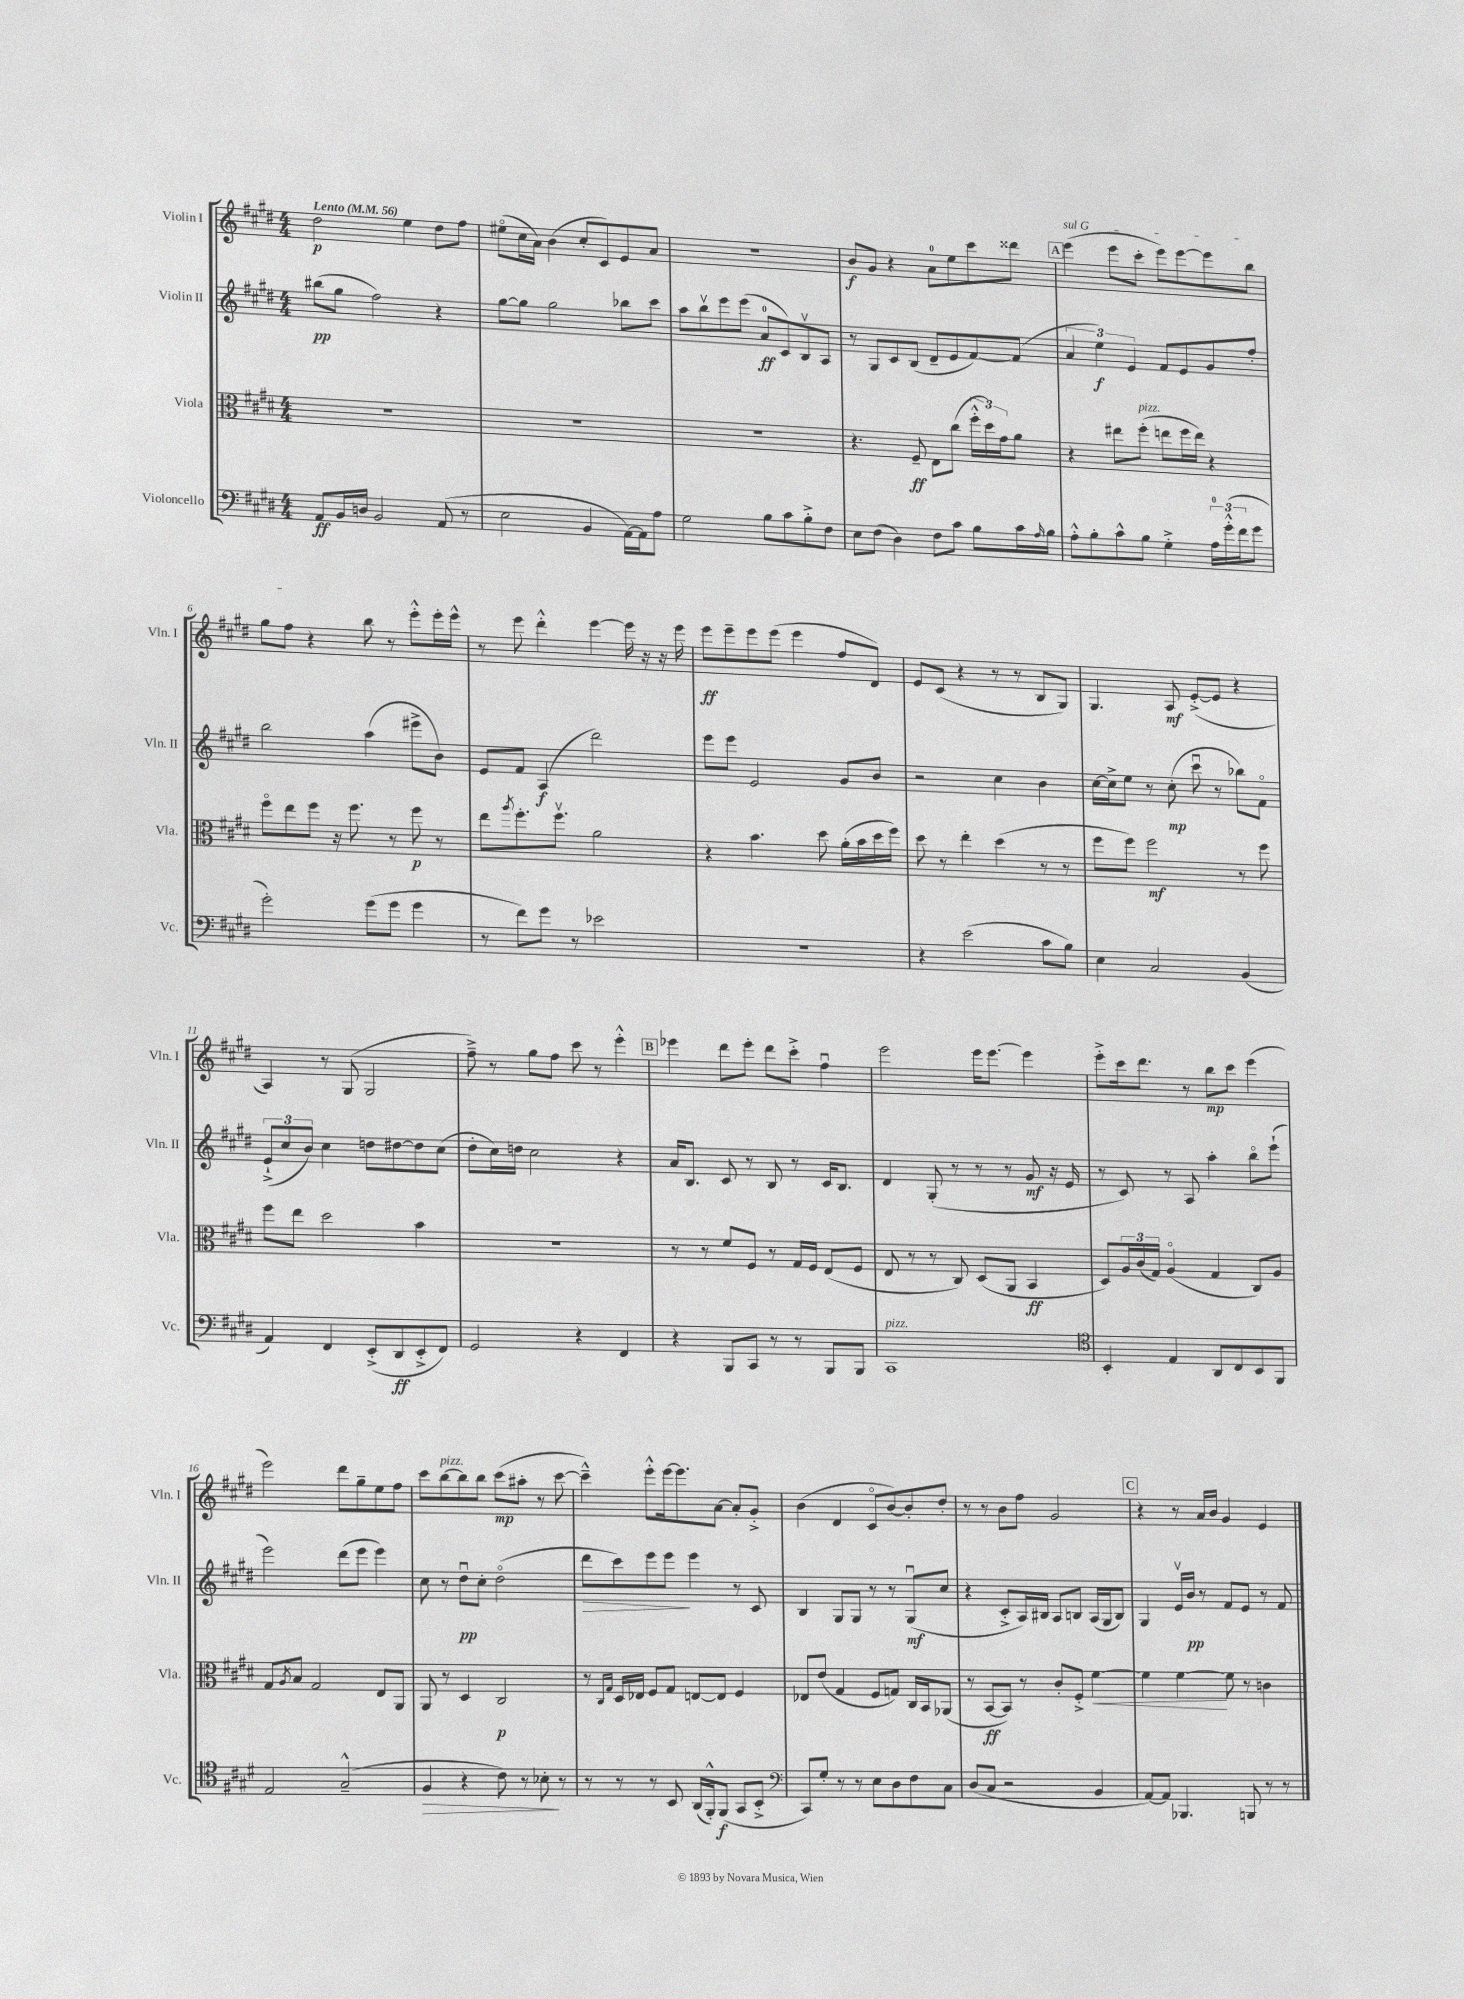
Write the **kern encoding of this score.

**kern	**dynam	**kern	**dynam	**kern	**dynam	**kern	**dynam
*part4	*part4	*part3	*part3	*part2	*part2	*part1	*part1
*staff4	*staff4	*staff3	*staff3	*staff2	*staff2	*staff1	*staff1
*I"Violoncello	*	*I"Viola	*	*I"Violin II	*	*I"Violin I	*
*I'Vc.	*	*I'Vla.	*	*I'Vln. II	*	*I'Vln. I	*
*clefF4	*	*clefC3	*	*clefG2	*	*clefG2	*
*k[f#c#g#d#]	*	*k[f#c#g#d#]	*	*k[f#c#g#d#]	*	*k[f#c#g#d#]	*
*M4/4	*	*M4/4	*	*M4/4	*	*M4/4	*
*MM56	*	*MM56	*	*MM56	*	*MM56	*
=1	=1	=1	=1	=1	=1	=1	=1
!	!	!	!	!	!	!LO:TX:a:B:t=Lento	!
8AA/L	ff	1r	.	(8bb#X\L	pp	2dd#\	p
16BB/L	.	.	.	8gg#\J	.	.	.
16Dn/JJ	.	.	.	.	.	.	.
2BB/	.	.	.	2ff#\)	.	.	.
.	.	.	.	.	.	4ee\	.
(8AA/	.	.	.	4r	.	8dd#\L	.
8r	.	.	.	.	.	8ff#\J	.
=2	=2	=2	=2	=2	=2	=2	=2
2E\	.	1r	.	[8gg#\L	.	(8ee#X\L	.
.	.	.	.	8gg#\J]	.	16cc#\L	.
.	.	.	.	.	.	16a\JJ)	.
.	.	.	.	2gg#\	.	(4b\	.
4BB/	.	.	.	.	.	8cc#'/L	.
.	.	.	.	.	.	8c#/)	.
[16AA\LL)	.	.	.	8bb-X\L	.	8e/	.
16AA\J]	.	.	.	.	.	.	.
8A\J	.	.	.	8ccc#\J	.	8a/J	.
=3	=3	=3	=3	=3	=3	=3	=3
2G#\	.	1r	.	8aa\L	.	1r	.
.	.	.	.	8bbv\	.	.	.
.	.	.	.	8eee\	.	.	.
.	.	.	.	(8eee\J	.	.	.
8B\L	.	.	.	8a/L	ff	.	.
8c#\	.	.	.	8c#/)	.	.	.
8B'^\	.	.	.	8Bv/	.	.	.
8F#\J	.	.	.	8A/J	.	.	.
=4	=4	=4	=4	=4	=4	=4	=4
8E\L	.	4.r	.	8r	.	8b/L	f
(8F#\J	.	.	.	8G#/L	.	8g#/J	.
4D#\)	.	.	.	8c#/	.	4r	.
.	.	8F#~/	ff	(8B/J	.	.	.
8F#\L	.	8E\L	.	8d#~/L	.	8a\L	.
8c#\J	.	(8cc#\J	.	8e/	.	8ee\	.
8B\L	.	24ff#'^^\LL	.	[8f#/)	.	8ccc#\	.
.	.	24dd#\)	.	.	.	.	.
.	.	24g#\J	.	.	.	.	.
16c#\L	.	8a\J	.	(8f#/J]	.	8ddd##X\J	.
16qqA/	.	.	.	.	.	.	.
16B\JJ	.	.	.	.	.	.	.
!!LO:REH:place=s1:t=A
=5	=5	=5	=5	=5	=5	=5	=5
!	!	!	!	!	!	!LO:TX:a:i:t=sul G	!
8A'^^\L	.	4r	.	6a/	.	(4eee\	.
8B'\	.	.	.	.	.	.	.
.	.	.	.	6ee\)	f	.	.
8c#^^\	.	8ee#X\L	.	.	.	8eee\L	.
.	.	.	.	6e/	.	.	.
!	!	!LO:TX:a:i:t=pizz.	!	!	!	!	!
8B\J	.	(8ff#'\J	.	.	.	8ccc#'\J	.
4G#'^\	.	8een\L	.	8f#/L	.	8eee\L)	.
.	.	16ff#\L	.	8e/	.	[8eee\	.
.	.	16ee\JJ)	.	.	.	.	.
24A\LL	.	4r	.	8g#/	.	8eee\]	.
(24g#'^^\	.	.	.	.	.	.	.
24f#\J	.	.	.	.	.	.	.
8g#\J	.	.	.	8ff#'/J	.	8bb\J	.
!!LO:LB:g=z
=6	=6	=6	=6	=6	=6	=6	=6
2g#'\)	.	8ff#\L	.	2bb\	.	8gg#\L	.
.	.	8ee\	.	.	.	8ff#\J	.
.	.	8ff#\J	.	.	.	4r	.
.	.	16r	.	.	.	.	.
.	.	8.ff#\	.	.	.	.	.
(8g#\L	.	.	.	(4aa\	.	8bb\	.
8g#\J	.	8r	.	.	.	8r	.
4g#\	.	8ff#\	p	8eee#X^\L	.	8eee'^^\L	.
.	.	8r	.	8b\J)	.	16eee'\L	.
.	.	.	.	.	.	16eee^^\JJ	.
=7	=7	=7	=7	=7	=7	=7	=7
8r	.	8ee\L	.	8e/L	.	8r	.
.	.	8qaa/	.	.	.	.	.
8f#\L)	.	8.ff#'\	.	8f#/J	.	8eee\	.
8g#\J	.	.	.	(4A/	f	4ddd#'^^\	.
.	.	8.ff#v\J	.	.	.	.	.
8r	.	.	.	.	.	.	.
2e-X\	.	2a\	.	2ddd#\)	.	[4eee\	.
.	.	.	.	.	.	16eee\]	.
.	.	.	.	.	.	16r	.
.	.	.	.	.	.	16r	.
.	.	.	.	.	.	16eee\	.
=8	=8	=8	=8	=8	=8	=8	=8
1r	.	4r	.	8eee\L	.	8eee\L	ff
.	.	.	.	8eee\J	.	8eee~\	.
.	.	4.b\	.	2e/	.	8eee\	.
.	.	.	.	.	.	(8eee\J	.
.	.	.	.	.	.	4eee\	.
.	.	8dd#\	.	.	.	.	.
.	.	(16a'\LL	.	8g#/L	.	8ff#/L	.
.	.	16b\	.	.	.	.	.
.	.	16dd#\	.	8b/J	.	8d#/J)	.
.	.	16ff#\JJ)	.	.	.	.	.
=9	=9	=9	=9	=9	=9	=9	=9
4r	.	8dd#\	.	2r	.	8e/L	.
.	.	8r	.	.	.	(8c#/J	.
(2e\	.	4ee'\	.	.	.	4r	.
.	.	(4dd#\	.	4cc#\	.	8r	.
.	.	.	.	.	.	8r	.
8c#\L	.	8r	.	4b\	.	8B/L	.
8B\J)	.	8r	.	.	.	8G#/J)	.
=10	=10	=10	=10	=10	=10	=10	=10
4E\	.	8ff#\L	.	[16cc#\LL	.	4.G#/	.
.	.	.	.	16cc#^\J]	.	.	.
.	.	8ff#\J)	.	8ee\J	.	.	.
2C#/	.	2ff#\	mf	8r	.	.	.
.	.	.	.	(8cc#'\	mp	8A/	mf
.	.	.	.	8ccc#u\	.	([8e'^/L	.
.	.	.	.	8r	.	8e/J]	.
(4BB/	.	8r	.	8bb-X\L)	.	4r	.
.	.	8ff#\	.	8f#\J	.	.	.
!!LO:LB:g=z
=11	=11	=11	=11	=11	=11	=11	=11
4AA/)	.	8ff#\L	.	(12e`^/L	.	4A/)	.
.	.	.	.	12cc#/	.	.	.
.	.	8ee\J	.	.	.	.	.
.	.	.	.	12b/J)	.	.	.
4FF#/	.	2dd#\	.	4cc#\	.	8r	.
.	.	.	.	.	.	(8G#/	.
(8EE'^/L	.	.	.	8ddn\L	.	2G#/	.
8DD#/	ff	.	.	[8dd#X\	.	.	.
8EE'^/	.	4b\	.	8dd#\]	.	.	.
8FF#/J)	.	.	.	(8cc#\J	.	.	.
=12	=12	=12	=12	=12	=12	=12	=12
2GG#/	.	1r	.	8dd#'\L	.	8ff#~^\)	.
.	.	.	.	16cc#\L)	.	8r	.
.	.	.	.	16ddn\JJ	.	.	.
.	.	.	.	2cc#\	.	8gg#\L	.
.	.	.	.	.	.	8ff#\J	.
4r	.	.	.	.	.	8ccc#\	.
.	.	.	.	.	.	8r	.
4FF#/	.	.	.	4r	.	4eee'^^\	.
!!LO:REH:place=s1:t=B
=13	=13	=13	=13	=13	=13	=13	=13
4r	.	8r	.	16a/KL	.	4eee-X\	.
.	.	.	.	8.B/J	.	.	.
.	.	8r	.	.	.	.	.
8BBB/L	.	8f#/L	.	8c#/	.	8ddd#\L	.
8CC#/J	.	8F#/J	.	8r	.	8eee-'\J	.
8r	.	8r	.	8B/	.	8ddd#\L	.
8r	.	16G#/LL	.	8r	.	8ccc#'^\J	.
.	.	16F#/JJ	.	.	.	.	.
8BBB/L	.	(8E/L	.	16c#/KL	.	4ff#u\	.
.	.	.	.	8.B/J	.	.	.
8BBB/J	.	8F#/J	.	.	.	.	.
=14	=14	=14	=14	=14	=14	=14	=14
!LO:TX:a:i:t=pizz.	!	!	!	!	!	!	!
1CC#	.	8E/	.	4d#/	.	2eee\	.
.	.	8r	.	.	.	.	.
.	.	8r	.	(8G#'/	.	.	.
.	.	8C#/)	.	8r	.	.	.
.	.	(8D#/L	.	8r	.	16eee\KL	.
.	.	.	.	.	.	[8.eee\J	.
.	.	8AA/J	.	8r	.	.	.
.	.	4BB/	ff	8g#/	mf	4eee\]	.
.	.	.	.	16r	.	.	.
.	.	.	.	16e/	.	.	.
=15	=15	=15	=15	=15	=15	=15	=15
*clefC4	*	*	*	*	*	*	*
4BB'/	.	8D#/L)	.	8r	.	8eee'^\L	.
.	.	24A/L	.	8c#/)	.	16ccc#\k	.
.	.	(24c#/	.	.	.	.	.
.	.	.	.	.	.	8.ddd#\J	.
.	.	24G#/JJ)	.	.	.	.	.
4E/	.	(4A/	.	8r	.	.	.
.	.	.	.	8A/	.	8r	.
8AA/L	.	4G#/	.	4aa'\	.	8bb\L	mp
8C#/	.	.	.	.	.	8ccc#\J	.
8BB/	.	8C#/L)	.	8bb\L	.	(4eee\	.
8FF#/J	.	8A/J	.	(8eee`\J	.	.	.
!!LO:LB:g=z
=16	=16	=16	=16	=16	=16	=16	=16
2E/	.	8G#/L	.	2eee\)	.	2eee\)	.
.	.	8qA/	.	.	.	.	.
.	.	8B/J	.	.	.	.	.
.	.	2G#/	.	.	.	.	.
(2G#~^^/	.	.	.	(8ddd#\L	.	8ddd#\L	.
.	.	.	.	8eee\J	.	8gg#~\	.
.	.	8E/L	.	4eee\)	.	8ee\	.
.	.	8AA/J	.	.	.	8ff#\J	.
=17	=17	=17	=17	=17	=17	=17	=17
!	!LO:HP:b	!	!	!	!	!	!
4F#/	>	8AA/	.	8cc#\	.	8ccc#\L	.
!	!	!	!	!	!	!LO:TX:a:i:t=pizz.	!
.	.	8r	.	8r	.	[8bb\	.
4r	.	4D#/	.	8dd#u\L	pp	8bb\]	.
.	.	.	.	8cc#'\J	.	8bb\J	.
8c#\)	.	2C#/	p	(2dd#\	.	(8ccc#\L	mp
8r	.	.	.	.	.	8aa#X'\J	.
8B-X'\	.	.	.	.	.	8r	.
8r	]	.	.	.	.	[8ccc#\	.
=18	=18	=18	=18	=18	=18	=18	=18
!	!	!	!	!	!LO:HP:b	!	!
8r	.	8r	.	8ddd#\L	>	4ccc#~^^\])	.
.	.	16qqC#/LL	.	.	.	.	.
.	.	16qqG#/JJ	.	.	.	.	.
8r	.	16D#/LL	.	8ccc#\)	.	.	.
.	.	16E-X/JJ	.	.	.	.	.
8r	.	8F#/L	.	8eee\	.	8eee'^^\L	.
8BB/	.	8G#/J	.	8eee\J	.	[16eee\k	.
.	.	.	.	.	.	8.eee\]	.
(16AA/LL	.	[8En/L	.	4eee\	]	.	.
16FF#'^^/J)	.	.	.	.	.	.	.
(8FF#/J	f	8E/J]	.	.	.	[8a\J	.
8GG#/L	.	4F#/	.	8r	.	8a'/L]	.
8BB'^/J	.	.	.	8c#/	.	8g#'^/J	.
=19	=19	=19	=19	=19	=19	=19	=19
*clefF4	*	*	*	*	*	*	*
8CC#/L)	.	8E-X/L	.	4B/	.	(4b\	.
8G#'/J	.	(8e/J	.	.	.	.	.
8r	.	4G#/	.	8G#/L	.	4d#/	.
8r	.	.	.	8G#/J	.	.	.
8E\L	.	8F#/L	.	8r	.	8c#/L	.
8D#\	.	8Gn/J)	.	8r	.	[8b/)	.
8F#\	.	16C#/LL	.	(8G#u/L	mf	8b'/]	.
.	.	16BB/J	.	.	.	.	.
8C#\J	.	(8AA-X/J	.	8cc#/J	.	8dd#'/J	.
=20	=20	=20	=20	=20	=20	=20	=20
(8D#/L	.	8r	.	4r	.	8r	.
8C#/J	.	[8BB/L	ff	.	.	8r	.
2r	.	8BB/J])	.	8c#'^/L	.	8b\L	.
.	.	8r	.	16A/L)	.	8ff#\J	.
.	.	.	.	16B#X/JJ	.	.	.
.	.	8c#'/L	.	8A/L	.	2g#/	.
.	.	8F#'^/J	.	8Bn/J	.	.	.
!	!	!	!LO:HP:b	!	!	!	!
4BB/	.	[4f#\	<	(16A/LL	.	.	.
.	.	.	.	16G#/J	.	.	.
.	.	.	.	8B/J)	.	.	.
!!LO:REH:place=s1:t=C
=21	=21	=21	=21	=21	=21	=21	=21
[8AA/L)	.	4f#\]	.	4G#/	.	4r	.
8AA/J]	.	.	.	.	.	.	.
4.BBB-X/	.	[4f#\	.	16ev/LL	.	8r	.
.	.	.	.	16b/JJ	pp	.	.
.	.	.	.	8r	.	16a/LL	.
.	.	.	.	.	.	16b/JJ	.
.	.	8f#\]	[	8f#/L	.	4g#/	.
8BBBn/	.	8r	.	8e/J	.	.	.
8r	.	4cn\	.	8r	.	4e/	.
8r	.	.	.	8f#/	.	.	.
==	==	==	==	==	==	==	==
*-	*-	*-	*-	*-	*-	*-	*-
